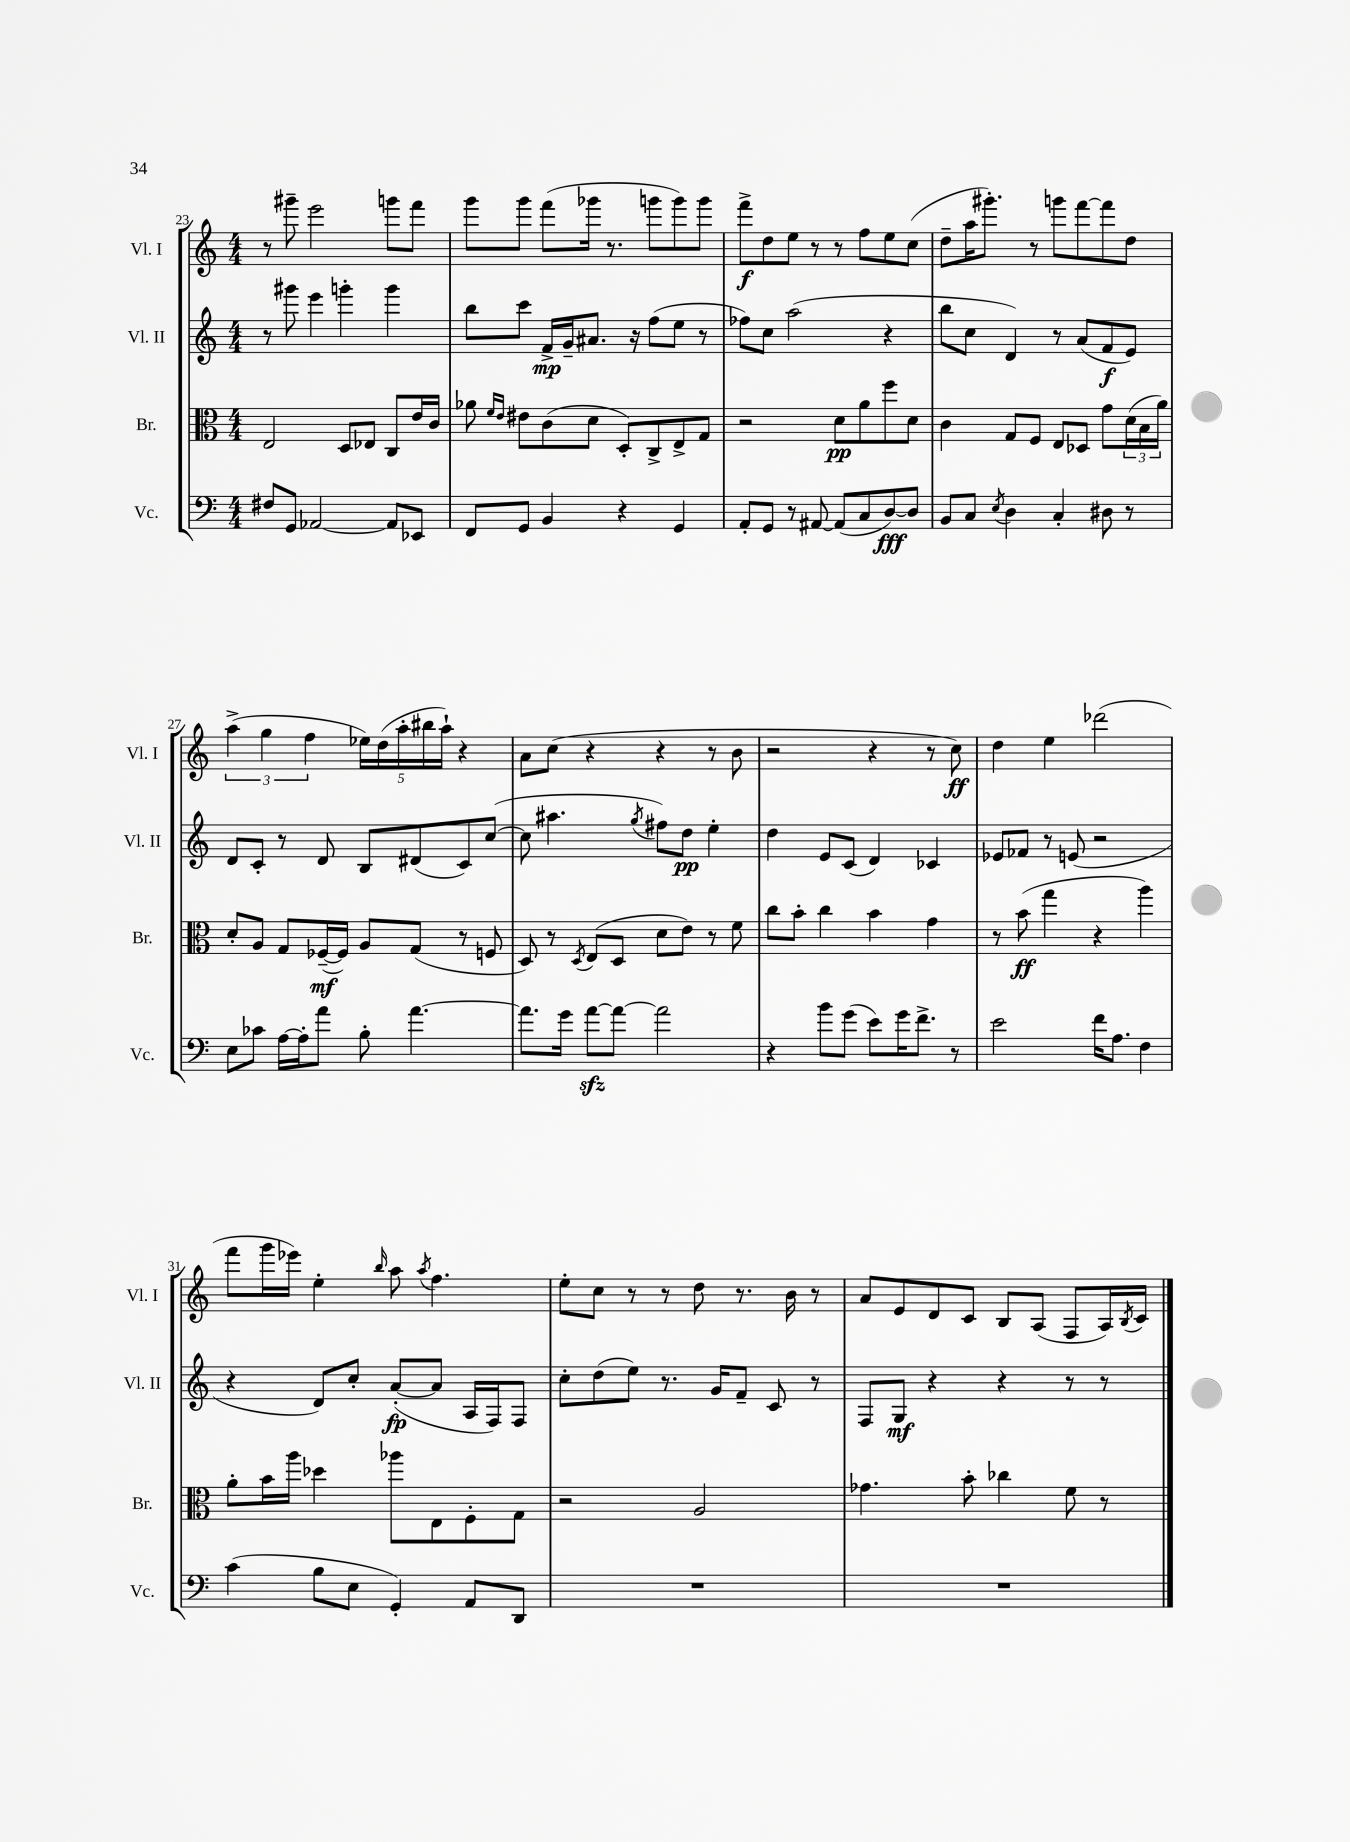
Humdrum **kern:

**kern	**kern	**kern	**kern
*staff4	*staff3	*staff2	*staff1
*clefF4	*clefC3	*clefG2	*clefG2
*k[]	*k[]	*k[]	*k[]
*M4/4	*M4/4	*M4/4	*M4/4
8F#/L	2E/	8r	8r
8GG/J	.	8ggg#\	8ggg#~\
[2AA-/	.	4eee\	2eee\
.	8D/L	4ggg'\	.
.	8E-/J	.	.
8AA-/]L	8C/L	4ggg\	8ggg\L
8EE-/J	16e/L	.	8fff\J
.	16c/JJ	.	.
=	=	=	=
8FF/L	8a-\	8bb\L	8ggg\L
.	16qqf/LL	.	.
.	16qqe/JJ	.	.
8GG/J	8e#\L	8ccc\J	8ggg\J
4BB/	(8c\	16f^/LL	(8fff\L
.	.	16g~/J	.
.	8d\J	8.a#/J	16ggg-\Jk
.	.	.	8.r
4r	8D'/L)	.	.
.	.	16r	.
.	8C^/	(8ff\L	8ggg\L
4GG/	8E^/	8ee\J	8ggg\)
.	8G/J	8r	8ggg\J
=	=	=	=
8AA'/L	2r	8ff-\L)	8fff^\L
8GG/J	.	8cc\J	8dd\
8r	.	(2aa\	8ee\J
[8AA#/	.	.	8r
(8AA#/]L	8d\L	.	8r
8C/	8a\	.	8ff\L
[8D/)	8ff\	4r	8ee\
8D/]J	8d\J	.	(8cc\J
=	=	=	=
8BB/L	4c\	8bb\L	8dd~\L
8C/J	.	8cc\J	16aa\K
.	.	.	8.ggg#'\J)
8qE/	.	.	.
4D\	8G/L	4d/)	.
.	8F/J	.	8r
4C'/	8E/L	8r	8ggg\L
.	8D-/J	(8a/L	[8fff\
8D#\	8g\L	8f/	8fff\]
8r	(24d\L	8e/J)	8dd\J
.	24B\	.	.
.	24a\JJ)	.	.
=	=	=	=
8E\L	8d'/L	8d/L	(6aa^\
8c-\J	8A/J	8c'/J	.
.	.	.	6gg\
[16A\LL	8G/L	8r	.
16A'\]J	.	.	.
.	.	.	6ff\
8a\J	([16F-~/L	8d/	.
.	16F-/]JJ)	.	.
8B'\	8A/L	8B/L	20ee-\LL)
.	.	.	(20dd\
.	.	.	20aa'\
[4.a\	(8G/J	(8d#/	.
.	.	.	20bb#\
.	.	.	20aa`\JJ)
.	8r	8c/)	4r
.	8F/	([8cc/J	.
=	=	=	=
8.a\]L	8D/)	8cc\]	8a\L
.	8r	4.aa#\	(8cc\J
16g\Jk	.	.	.
.	8qD/	.	.
[8a\L	(8E/L	.	4r
8a\_J	8D/J	.	.
.	.	8qgg/	.
2a\]	8d\L	8ff#\L)	4r
.	8e\J)	8dd\J	.
.	8r	4ee'\	8r
.	8f\	.	8b\
=	=	=	=
4r	8cc\L	4dd\	2r
.	8b'\J	.	.
8b\L	4cc\	8e/L	.
(8g\J	.	(8c/J	.
8e\L)	4b\	4d/)	4r
16g\K	.	.	.
8.f^\J	.	.	.
.	4g\	4c-/	8r
8r	.	.	8cc\)
=	=	=	=
2e\	8r	8e-/L	4dd\
.	(8b\	8f-/J	.
.	4gg\	8r	4ee\
.	.	(8e/	.
16f\LK	4r	2r	(2ddd-\
8.A\J	.	.	.
4F\	4aa\)	.	.
=	=	=	=
(4c\	8a'\L	4r	8fff\L
.	16b\L	.	16ggg\L
.	16aa\JJ	.	16eee-\JJ)
8B\L	4dd-\	8d/L)	4ee'\
8E\J	.	8cc'/J	.
.	.	.	16qqbb/
4GG'/)	8aa-\L	([8a'/L	8aa\
.	.	.	8qaa/
.	8E\	8a/]J	4.ff\
8AA/L	8F'\	16A/LL	.
.	.	16F/J)	.
8DD/J	8G\J	8F/J	.
=	=	=	=
1r	2r	8cc'\L	8ee'\L
.	.	(8dd\	8cc\J
.	.	8ee\J)	8r
.	.	8.r	8r
.	2A/	.	8dd\
.	.	16g/LK	.
.	.	8f~/J	8.r
.	.	8c/	.
.	.	.	16b\
.	.	8r	8r
=	=	=	=
1r	4.g-\	8F/L	8a/L
.	.	8G/J	8e/
.	.	4r	8d/
.	8b'\	.	8c/J
.	4cc-\	4r	8B/L
.	.	.	(8A/J
.	8f\	8r	8F/L
.	8r	8r	16A/L)
.	.	.	8qB/
.	.	.	16c/JJ
==	==	==	==
*-	*-	*-	*-
